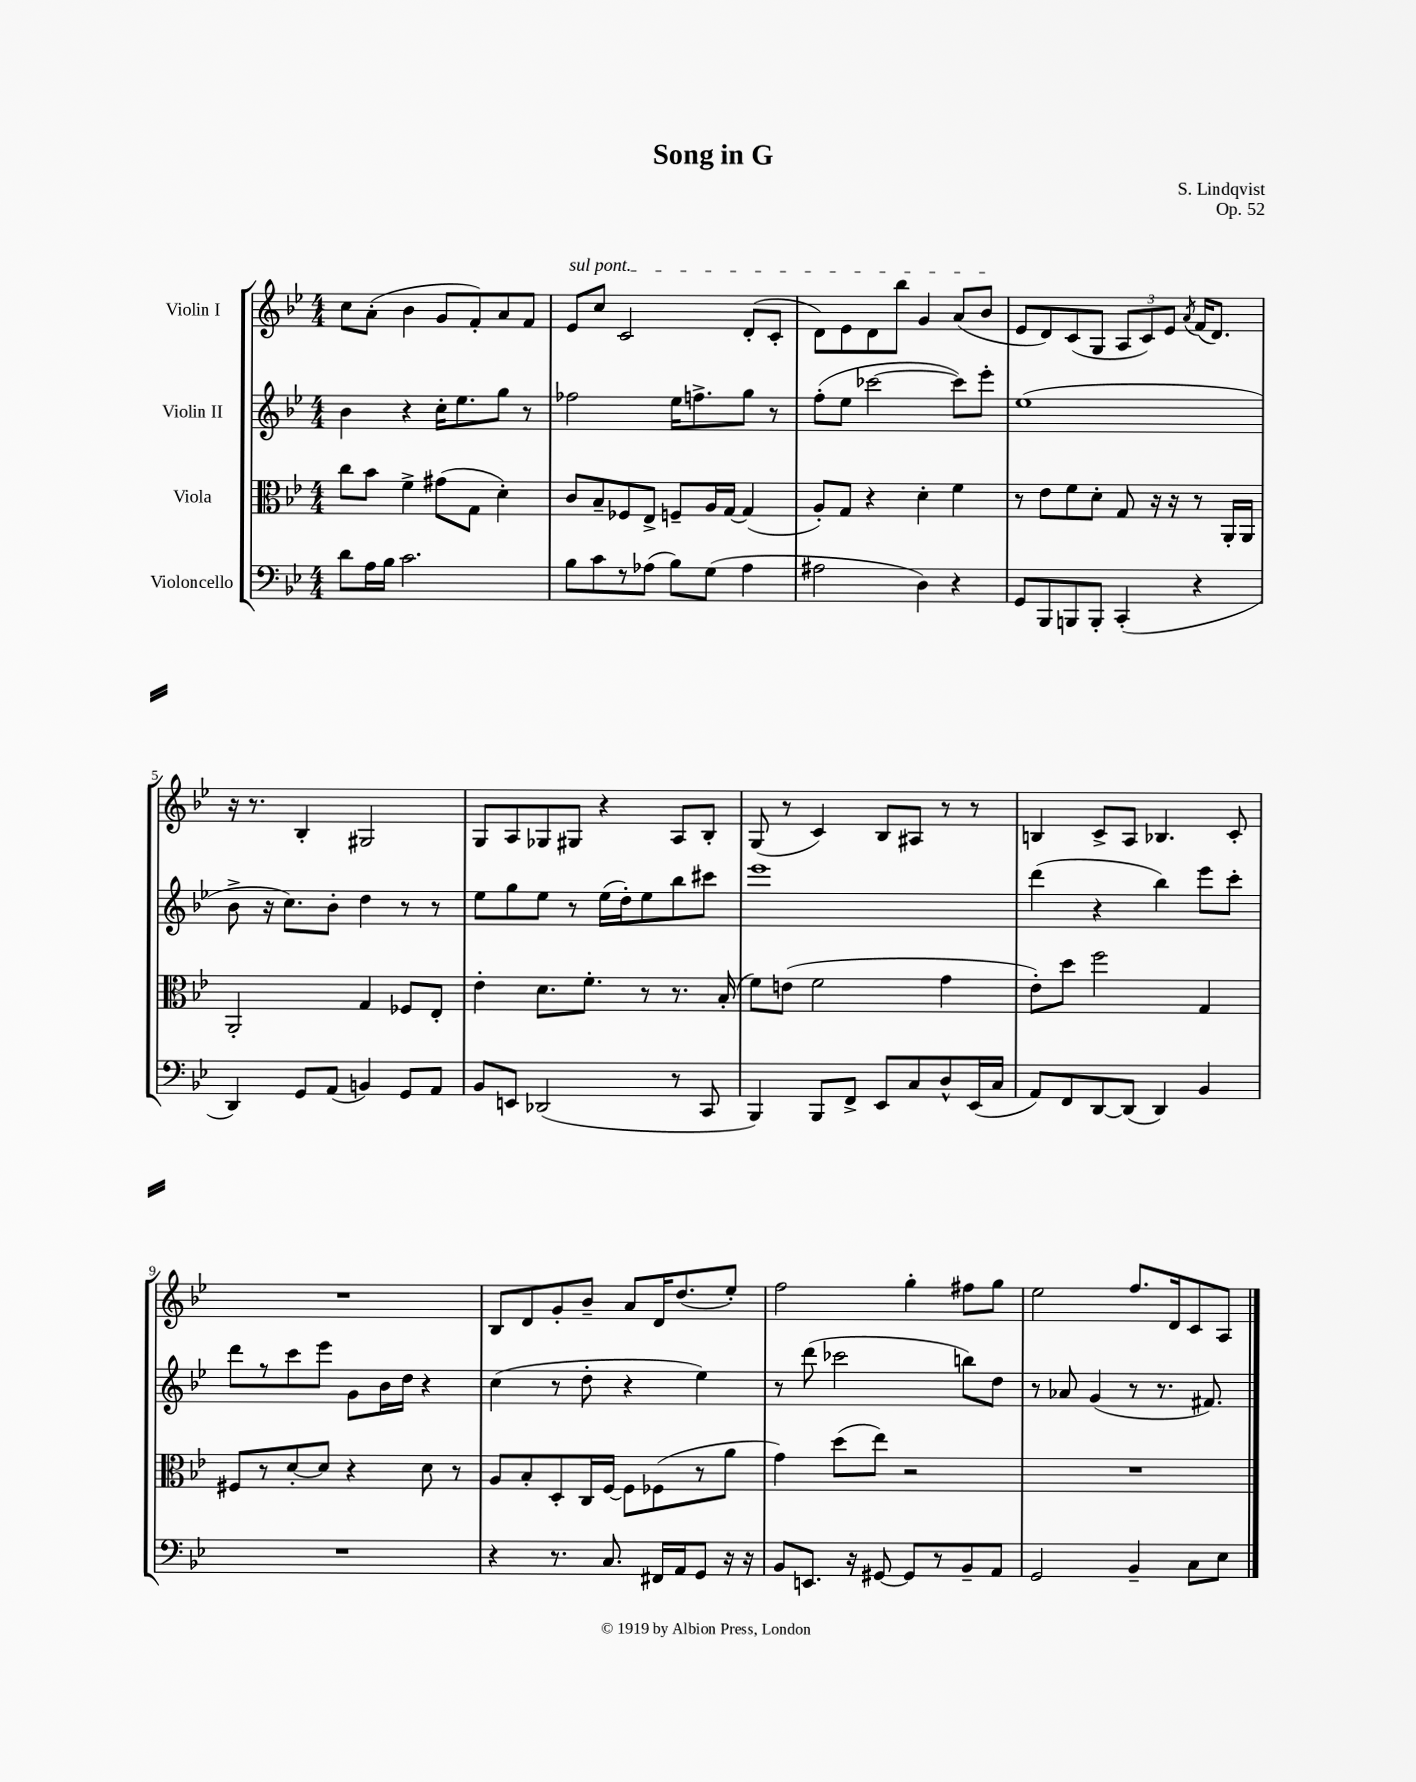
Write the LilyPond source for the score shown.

\header { title = "Song in G" composer = "S. Lindqvist" opus = "Op. 52" }
<<
\new StaffGroup <<
\new Staff = "s0" \with { instrumentName = "Violin I" } {
    \clef treble \key bes \major \numericTimeSignature \time 4/4
    \autoBeamOff c''8[ a'8]-.( bes'4 g'8[ f'8-.) a'8 f'8] |
    \once \override TextSpanner.bound-details.left.text = \markup { \italic "sul pont." } ees'8[\startTextSpan c''8] c'2 d'8[-.( c'8]-. |
    d'8[) ees'8 d'8 bes''8] g'4 a'8[( bes'8]\stopTextSpan |
    ees'8[ d'8) c'8( g8] \tuplet 3/2 { a8[ c'8) ees'8] } \acciaccatura { a'8 } f'16[( d'8.]) |
    r16 r8. bes4-. gis2 |
    g8[ a8 ges8 gis8] r4 a8[ bes8]-. |
    g8( r8 c'4) bes8[ ais8] r8 r8 |
    b4 c'8[-> a8] bes4. c'8-. |
    R1 |
    bes8[ d'8 g'8-. bes'8]-- a'8[ d'16 d''8.( ees''8]-.) |
    f''2 g''4-. fis''8[ g''8] |
    ees''2 f''8.[ d'16 c'8 a8] \bar "|." |
}
\new Staff = "s1" \with { instrumentName = "Violin II" } {
    \clef treble \key bes \major \numericTimeSignature \time 4/4
    \autoBeamOff bes'4 r4 c''16[-. ees''8. g''8] r8 |
    fes''2 ees''16[ f''8.-> g''8] r8 |
    f''8[-.( ees''8] ces'''2~ ces'''8[) ees'''8]-. |
    ees''1( |
    bes'8-> r16 c''8.[) bes'8]-. d''4 r8 r8 |
    ees''8[ g''8 ees''8] r8 ees''16[( d''16-.) ees''8 bes''8 cis'''8] |
    ees'''1 |
    d'''4( r4 bes''4) ees'''8[ c'''8]-. |
    d'''8[ r8 c'''8 ees'''8] g'8[ bes'16 d''16] r4 |
    c''4( r8 d''8-. r4 ees''4) |
    r8 d'''8( ces'''2 b''8[) d''8] |
    r8 aes'8 g'4( r8 r8. fis'8.) \bar "|." |
}
\new Staff = "s2" \with { instrumentName = "Viola" } {
    \clef alto \key bes \major \numericTimeSignature \time 4/4
    \autoBeamOff c''8[ bes'8] f'4-> gis'8[( g8] d'4-.) |
    c'8[ bes8-- fes8 ees8]-> f8[-- a16 g16]~ g4( |
    a8[-.) g8] r4 d'4-. f'4 |
    r8 ees'8[ f'8 d'8]-. g8 r16 r16 r8 a,16[-. a,16] |
    a,2-. g4 fes8[ ees8]-. |
    ees'4-. d'8.[ f'8.]-. r8 r8. bes16-.( |
    f'8[) e'8]( f'2 g'4 |
    ees'8[-.) d''8] f''2 g4 |
    fis8[ r8 d'8~-. d'8] r4 d'8 r8 |
    a8[ bes8-. d8-. c16 f16]~ f8[ fes8( r8 a'8] |
    g'4) d''8[( ees''8]) r2 |
    R1 \bar "|." |
}
\new Staff = "s3" \with { instrumentName = "Violoncello" } {
    \clef bass \key bes \major \numericTimeSignature \time 4/4
    \autoBeamOff d'8[ a16 bes16] c'2. |
    bes8[ c'8 r8 aes8]( bes8[) g8]( aes4 |
    ais2 d4) r4 |
    g,8[ bes,,8 b,,8 b,,8]-. c,4-.( r4 |
    d,4) g,8[ a,8]( b,4) g,8[ a,8] |
    bes,8[ e,8] des,2( r8 c,8 |
    bes,,4) bes,,8[ f,8]-> ees,8[ c8 d8-^ ees,16( c16] |
    a,8[) f,8 d,8~ d,8]( d,4) bes,4 |
    R1 |
    r4 r8. c8. fis,16[ a,16 g,8] r16 r16 |
    bes,8[ e,8.] r16 gis,8~ gis,8[ r8 bes,8-- a,8] |
    g,2 bes,4-- c8[ ees8] \bar "|." |
}
>>
>>
